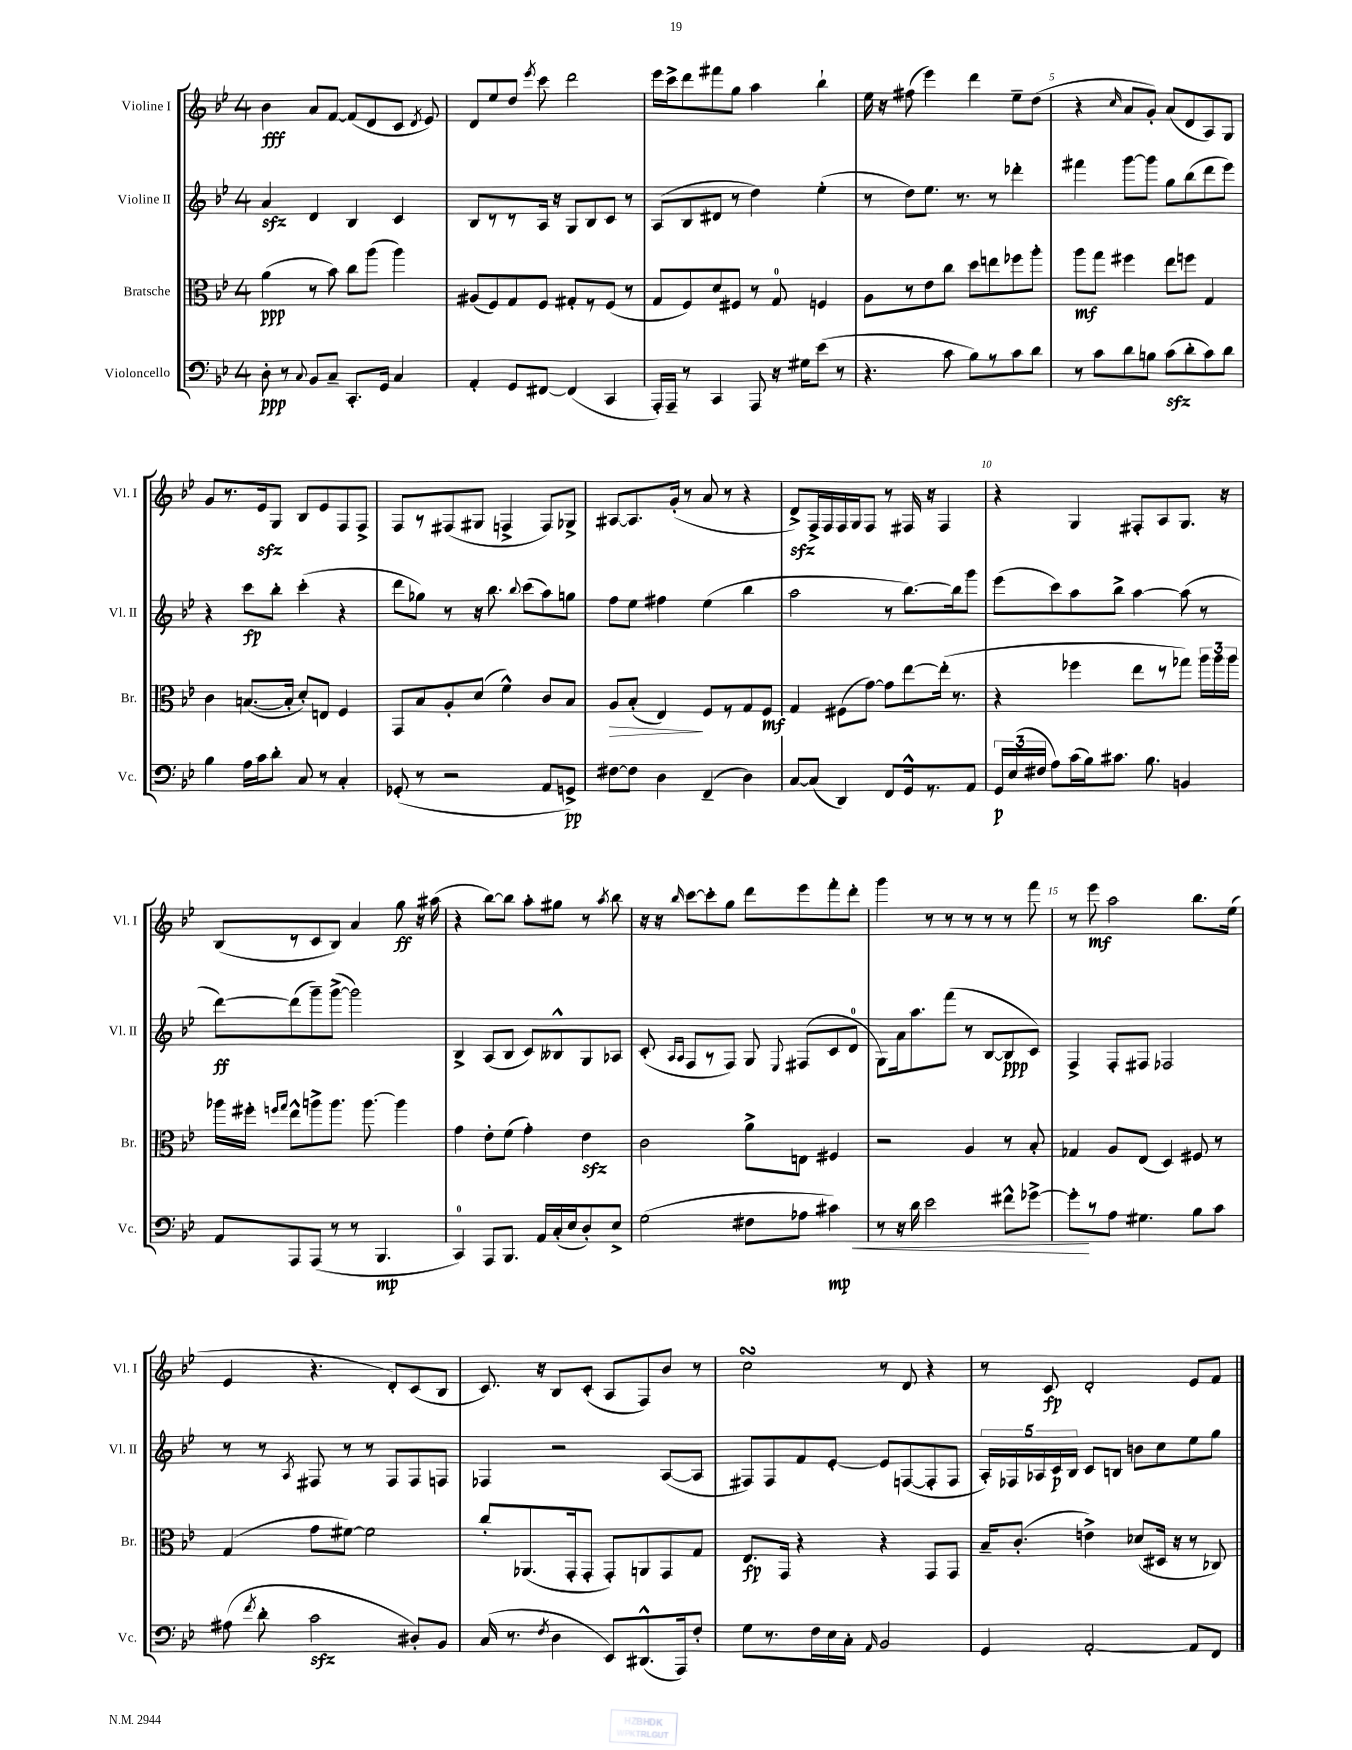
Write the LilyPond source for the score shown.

<<
\new StaffGroup <<
\new Staff = "s0" \with { instrumentName = "Violine I" shortInstrumentName = "Vl. I" } {
    \clef treble \key bes \major \once \override Staff.TimeSignature.style = #'single-digit \time 4/4
    \autoBeamOff bes'4\fff a'8[ f'8]~ f'8[( d'8 c'8] \acciaccatura { d'8 } ees'8) |
    d'8[ ees''8 d''8] \acciaccatura { ees'''8 } c'''8 d'''2 |
    ees'''16[ c'''16-> d'''8 fis'''8 g''8] a''4 bes''4-! |
    ees''16 r16 fis''8( ees'''4) d'''4 ees''8[-- d''8]( |
    r4 \grace { c''16 } a'8[ g'8]-.) a'8[( d'8 a8) g8] |
    g'8[ r8. ees'16\sfz g8] bes8[ ees'8 f8 f8]-> |
    f8[ r8 fis8( gis8] f4-> f8[) ges8]-> |
    ais8[~ ais8. g'16]-.( r8 a'8 r8 r4 |
    d'8[->\sfz) f16-> f16 f16 g16 f8] r8 fis16 r16 fis4 |
    r4 g4 fis8[-. a8 g8.] r16 |
    bes8[( r8 c'8 bes8]) a'4 g''8\ff r16 ais''16( |
    r4 bes''8[~) bes''8] a''8[-. gis''8] r8 \acciaccatura { a''8 } bes''8 |
    r16 r16 \grace { bes''16 } c'''8[~ c'''8-. g''8] d'''8[ ees'''8 f'''8-. d'''8]-. |
    g'''4 r8 r8 r8 r8 r8 f'''8 |
    r8 ees'''8\mf a''2 bes''8.[ ees''16]( |
    ees'4 r4. d'8[-.) c'8( bes8] |
    c'8.) r16 bes8[ c'8]-.( a8[ f8) bes'8] r8 |
    c''2\turn r8 d'8 r4 |
    r8 c'8\fp d'2-. ees'8[ f'8] \bar "|." |
}
\new Staff = "s1" \with { instrumentName = "Violine II" shortInstrumentName = "Vl. II" } {
    \clef treble \key bes \major \once \override Staff.TimeSignature.style = #'single-digit \time 4/4
    \autoBeamOff a'4\sfz d'4 bes4 c'4 |
    bes8[ r8 r8 a16] r16 g8[ bes8 c'8] r8 |
    a8[( bes8 dis'8] r8 d''4) ees''4-.( |
    r8 d''8[) ees''8.] r8. r8 des'''4-. |
    fis'''4 g'''8[~ g'''8] g''8[ bes''8( d'''8 ees'''8]) |
    r4 c'''8[\fp bes''8]-. c'''4-.( r4 |
    d'''8[ ges''8]) r8 r16 bes''8. \appoggiatura { bes''8 } c'''8[( a''8) g''8] |
    f''8[ ees''8] fis''4 ees''4( bes''4 |
    a''2 r8 bes''8.[~) bes''16 g'''8] |
    ees'''8[( c'''8) a''8 bes''8]-> a''4~ a''8( r8 |
    d'''8[~\ff) d'''8( g'''8--) g'''8]~->( g'''2) |
    bes4-> a8[( bes8] c'8[) beses8-^ g8 aes8] |
    c'8-.( \grace { a16[ a16] } f8[ r8 f8]) g8 \appoggiatura { ees8 } fis8[( c'8 d'8]-0 |
    g8[) a'16 a''8. f'''8]( r8 bes8[~ bes8\ppp c'8]) |
    f4-> f8[-. fis8] fes2 |
    r8 r8 \acciaccatura { a8 } fis8 r8 r8 fis8[ fis8 f8] |
    fes4 r2 a8[~( a8] |
    fis8[) fis8 f'8 ees'8]~-. ees'8[ f8~( f8-. f8] |
    \tuplet 5/4 { a16[-.) fes16 aes16 c'16\p bes16] } c'8[ b8] b'8[ c''8 ees''8 g''8] \bar "|." |
}
\new Staff = "s2" \with { instrumentName = "Bratsche" shortInstrumentName = "Br." } {
    \clef alto \key bes \major \once \override Staff.TimeSignature.style = #'single-digit \time 4/4
    \autoBeamOff a'4\ppp( r8 bes'8) c''8[ a''8]( a''4) |
    ais8[( f8) g8 f8] gis8[-. r8 f8]( r8 |
    g8[ f8) d'8 fis8] r8 g8-0 f4 |
    a8[ r8 ees'8 c''8] d''8[ e''8 fes''8 a''8]-. |
    a''8[\mf g''8] fis''4 ees''8[ f''8] g4 |
    c'4 b8.[~( b16]-. d'8[-.) e8] f4 |
    g,8[ bes8 a8-. d'8]( f'4-^) c'8[ bes8] |
    a8[\> bes8]-.( ees4\!) f8[ r8 g8 f8]\mf |
    g4 fis8[( g'8]~) g'8[ ees''8~ ees''16]-.( r8. |
    r4 fes''4 ees''8[ r8 ges''8]) \tuplet 3/2 { a''16[ a''16 a''16] } |
    aes''16[ fis''16]-. \grace { f''16[ g''16] } ees''8[-^ a''8-> a''8.] a''8.~ a''4 |
    g'4 ees'8[-. f'8]( g'4-.) ees'4\sfz |
    c'2 a'8[-> e8] fis4 |
    r2 a4 r8 bes8-. |
    ges4 a8[ ees8]( d4) fis8 r8 |
    g4( g'8[ fis'8]~) fis'2 |
    c''8[-. aes,8.( g,16-. g,8]-. g,8[-.) a,8 g,8 g8] |
    ees8.[\fp g,16] r4 r4 g,8[ g,8] |
    bes16[-- c'8.]-.( e'4->) des'8[( dis16] r16 r8 ces8) \bar "|." |
}
\new Staff = "s3" \with { instrumentName = "Violoncello" shortInstrumentName = "Vc." } {
    \clef bass \key bes \major \once \override Staff.TimeSignature.style = #'single-digit \time 4/4
    \autoBeamOff d8-.\ppp r8 \appoggiatura { c8 } bes,8[ c8]-- c,8.[-. g,16] c4 |
    a,4-. g,8[ fis,8]~ fis,4( c,4 |
    a,,16[-.) a,,16]-- r8 c,4 a,,8 r16 gis16[ ees'8]( r8 |
    r4. c'8 bes8[) r8 c'8 d'8] |
    r8 c'8[ d'8 b8] c'8[\sfz( d'8-. c'8) d'8] |
    bes4 a16[ c'16 d'8]-. c8 r8 c4-. |
    ges,8-.( r8 r2 a,8[ g,8]->\pp) |
    fis8[~ fis8] d4 f,4--( d4) |
    c8[~ c8]( d,4) f,8[ g,16-^ r8. a,8] |
    \tuplet 3/2 { g,16[\p ees16( fis16] } a8[) c'16( bes16) cis'8.] bes8. b,4 |
    a,8[ a,,8 a,,8]( r8 r8 bes,,4.\mp |
    c,4-0) a,,8[ bes,,8.] a,16[ c16-.( ees16 d8-.) ees8]-> |
    g2( fis8[ aes8] cis'4\mp\<) |
    r8 r16 d'16 ees'2 fis'8[-^ ges'8]~-> |
    ges'8[-.\! r8 a8] gis4. bes8[ c'8] |
    ais8( \acciaccatura { f'8 } d'8-. c'2\sfz dis8[-.) bes,8] |
    c16( r8. \acciaccatura { f8 } d4 ees,8[) dis,8.-^( a,,16) f8]-. |
    g8[ r8. f16 ees16 c16]-. \grace { a,16 } bes,2 |
    g,4 a,2~-. a,8[ f,8] \bar "|." |
}
>>
>>
\layout { \context { \Score \override BarNumber.break-visibility = ##(#f #t #t) barNumberVisibility = #(every-nth-bar-number-visible 5) } }
